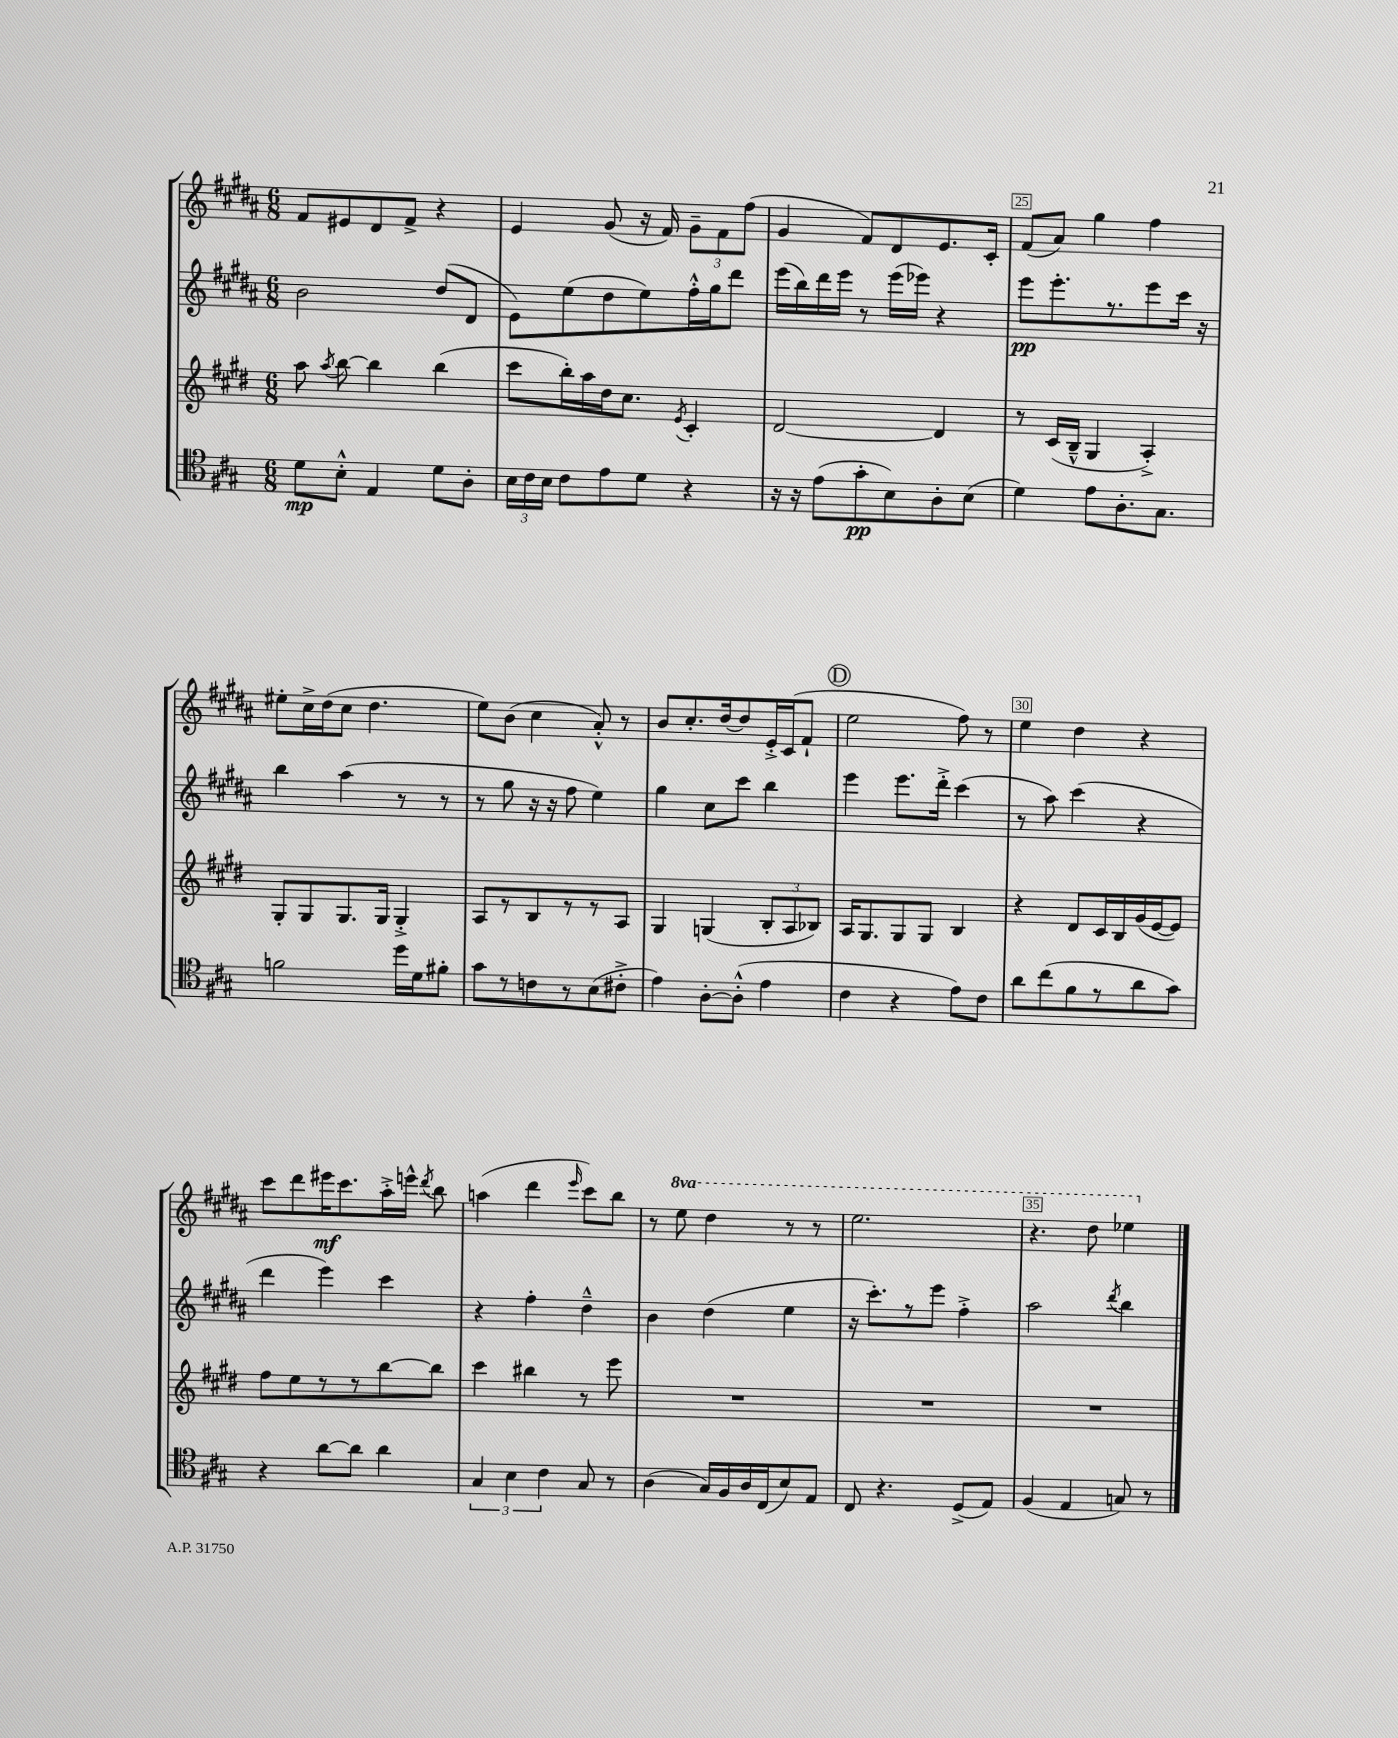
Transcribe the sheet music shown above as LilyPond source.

<<
\new StaffGroup <<
\new Staff = "s0" {
    \clef treble \key b \major \numericTimeSignature \time 6/8 \set Staff.ottavationMarkups = #ottavation-simple-ordinals
    \autoBeamOff fis'8[ eis'8 dis'8 fis'8]-> r4 |
    e'4 gis'8( r16 fis'16) \tuplet 3/2 { gis'8[-- fis'8 fis''8]( } |
    gis'4 fis'8[) dis'8 e'8. cis'16]-. |
    fis'8[( ais'8]) gis''4 fis''4 |
    eis''8[-. cis''16-> dis''16( cis''8] dis''4. |
    e''8[) b'8]( cis''4 ais'8-.-^) r8 |
    b'8[ cis''8.-. dis''16~ dis''8 e'16-.-> cis'16( fis'8]-! |
    \mark \markup { \circle "D" } e''2 fis''8) r8 |
    e''4 dis''4 r4 |
    cis'''8[ dis'''8 eis'''16\mf cis'''8. ais''16-.-> e'''16]-^ \acciaccatura { dis'''8 } b''8 |
    a''4( dis'''4 \grace { e'''16 } cis'''8[) b''8] |
    r8 \ottava #1 e'''8 dis'''4 r8 r8 |
    e'''2. |
    r4. dis'''8 ees'''4 \ottava #0 \bar "|." |
}
\new Staff = "s1" {
    \clef treble \key b \major \numericTimeSignature \time 6/8
    \autoBeamOff b'2 dis''8[( dis'8] |
    e'8[) e''8( dis''8 e''8) fis''16-.-^ gis''16 dis'''8] |
    e'''16[( b''16) dis'''16 e'''16] r8 e'''16[( ees'''16]) r4 |
    e'''8[\pp e'''8.-. r8. e'''8 cis'''16] r16 |
    b''4 ais''4( r8 r8 |
    r8 gis''8 r16 r16 fis''8 e''4) |
    gis''4 cis''8[ cis'''8] b''4 |
    \mark \markup { \circle "D" } e'''4 e'''8.[ dis'''16]-.-> cis'''4( |
    r8 ais''8) cis'''4( r4 |
    dis'''4 e'''4) cis'''4 |
    r4 fis''4-. dis''4---^ |
    b'4 dis''4( e''4 |
    r16 cis'''8.[-.) r8 e'''8] fis''4-.-> |
    ais''2 \acciaccatura { dis'''8 } b''4 \bar "|." |
}
\new Staff = "s2" {
    \clef treble \key e \major \numericTimeSignature \time 6/8
    \autoBeamOff a''8 \acciaccatura { a''8 } b''8~ b''4 b''4( |
    cis'''8[ b''16-.) a''16 dis''16 cis''8.] \acciaccatura { e'8 } cis'4-. |
    dis'2~ dis'4 |
    r8 cis'16[( b16]---^ gis4 a4-.->) |
    gis8[-. gis8 gis8. gis16] gis4-.-> |
    a8[ r8 b8 r8 r8 a8] |
    gis4 g4( \tuplet 3/2 { b8[-. a8 bes8]) } |
    \mark \markup { \circle "D" } a16[ gis8. gis8 gis8] b4 |
    r4 dis'8[ cis'16 b16 gis'16( e'16~ e'8]) |
    fis''8[ e''8 r8 r8 b''8~ b''8] |
    cis'''4 bis''4 r8 e'''8 |
    R2. |
    R2. |
    R2. \bar "|." |
}
\new Staff = "s3" {
    \clef tenor \key a \major \numericTimeSignature \time 6/8
    \autoBeamOff d'8[\mp b8]-.-^ e4 d'8[ a8]-. |
    \tuplet 3/2 { b16[ cis'16 b16] } cis'8[ e'8 d'8] r4 |
    r16 r16 e'8[( gis'8-.\pp b8) a8-. b8]( |
    d'4) e'8[ a8.-. gis8.] |
    f'2 d''16[ d'16 fis'8]-. |
    gis'8[ r8 c'8 r8 b8( cis'8]-.-> |
    e'4) a8[~-. a8]-.-^( e'4 |
    \mark \markup { \circle "D" } cis'4 r4 e'8[) cis'8] |
    a'8[ cis''8( fis'8 r8 a'8 gis'8]) |
    r4 a'8[~ a'8] a'4 |
    \tuplet 3/2 { gis4 b4 cis'4 } gis8 r8 |
    a4( gis16[) fis16 a16 cis16( b8) e8] |
    cis8 r4. d8[->( e8]) |
    fis4( e4 g8) r8 \bar "|." |
}
>>
>>
\layout { \context { \Score currentBarNumber = #22 \override BarNumber.break-visibility = ##(#f #t #t) barNumberVisibility = #(every-nth-bar-number-visible 5) \override BarNumber.stencil = #(make-stencil-boxer 0.1 0.3 ly:text-interface::print) } }
